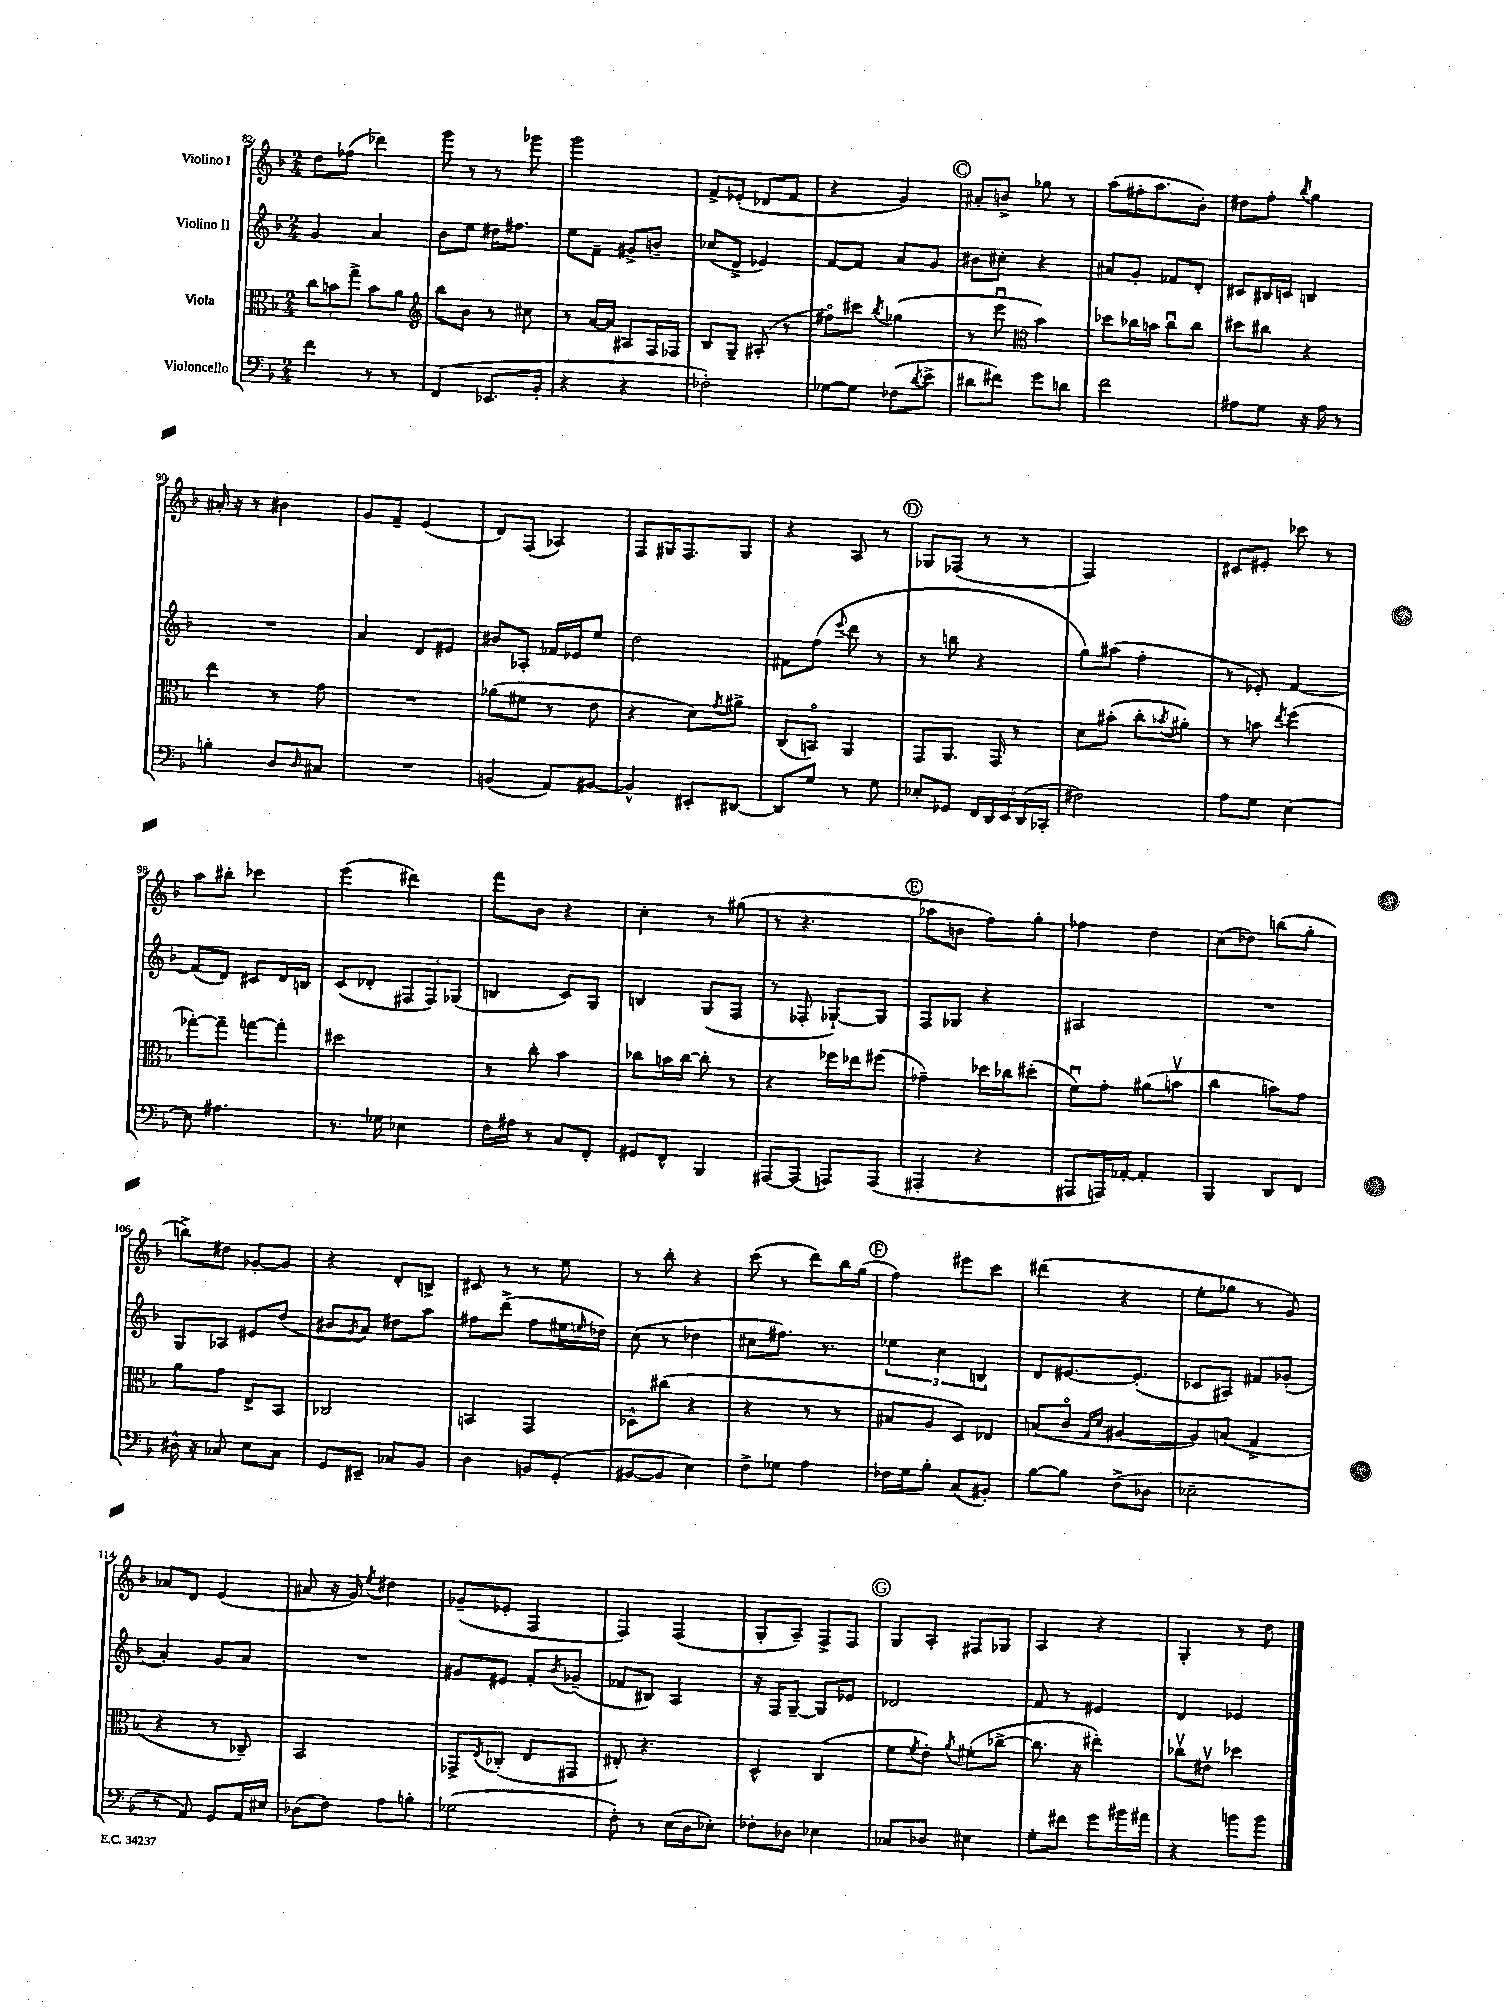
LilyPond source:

<<
\new StaffGroup <<
\new Staff = "s0" \with { instrumentName = "Violino I" } {
    \clef treble \key f \major \numericTimeSignature \time 2/4
    d''8 fes''8( des'''4) |
    g'''8 r8 r8 ges'''8 |
    g'''2 |
    f'8-> ees'8-.( des'8 f'8 |
    r4 g'4) |
    \mark \markup { \circle "C" } ais'8-. b'8-> ges''8 r8 |
    a''8( fis''16-. a''8. bes'8-.) |
    dis''8 f''8-. \acciaccatura { bes''8 } g''4 |
    ais'16-. r16 r8 bis'4 |
    g'8 f'8-- e'4( |
    d'8) f8( aes4) |
    f8 gis16 f8. gis8 |
    r4 a8 r8 |
    \mark \markup { \circle "D" } ges8 fes8( r8 r8 |
    f2) |
    cis'8 eis'8-. ces'''8 r8 |
    a''8 bis''8-. ces'''4 |
    e'''4( dis'''4) |
    f'''8 bes'8 r4 |
    c''4-. r8 gis''8( |
    r8 r4. |
    \mark \markup { \circle "E" } aes''8 b'8 f''8) g''8-. |
    fes''4 d''4 |
    c''8( des''8) b''8( g''8-. |
    b''8->) dis''8 ges'8~-. ges'8 |
    r4 d'8-. b8-> |
    cis'8 r8 r8 e''8 |
    r8 bes''8-. r4 |
    c'''8( r8 d'''8) bes''16 g''16( |
    \mark \markup { \circle "F" } f''4) eis'''8 c'''8 |
    dis'''4( r4 |
    e''8-. ges''8 r8 g'8) |
    aes'8 d'8 e'4( |
    ais'8 r16 g'16) \acciaccatura { e''8 } dis''4 |
    ges'8--( ees'8-. f4 |
    f4) f4( |
    g8-. a8--) f8-> f8 |
    \mark \markup { \circle "G" } g8 a8-. fis8 ges8 |
    a4 r4 |
    g4-. r8 d''8 \bar "|." |
}
\new Staff = "s1" \with { instrumentName = "Violino II" } {
    \clef treble \key f \major \numericTimeSignature \time 2/4
    g'4 a'4 |
    bes'8 e''8 dis''16 fis''8. |
    e''8 f'8-- gis'8-> b'8-- |
    ces''8( d'8-> ees'4) |
    f'8~ f'8 a'8 g'8 |
    \mark \markup { \circle "C" } bis'8 cis''8-. r4 |
    ais'8 g'8-. fes'8 d'8-. |
    cis'8 bis16 c'16 b4 |
    R2 |
    a'4 d'8 eis'8 |
    bis'8 aes8-. fes'16 ees'16 e''8 |
    d''2 |
    fis'8 f''8( \appoggiatura { e'''8 } d'''8 r8 |
    \mark \markup { \circle "D" } r8 b''8 r4 |
    g''8) ais''8( f''4-. |
    r8 ees'8-.) f'4~ |
    f'8( d'8) cis'8 d'16 b16 |
    c'8( des'8-. \tuplet 3/2 { fis8 fis8) ges8( } |
    b4 c'8) g8 |
    b4 g8( f8 |
    r8 fes8-. ges8~-!) ges8 |
    \mark \markup { \circle "E" } f8 ges8 r4 |
    ais2 |
    R2 |
    g8 aes8 eis'8 d''8( |
    bis'8 \acciaccatura { g'8 } a'8) dis''8 a''8 |
    fis''8 d'''8->( fis''8 eis''16 \grace { e''16 } des''16) |
    c''8( r8 des''4 |
    cis''8 fis''8.) r8. |
    \mark \markup { \circle "F" } \tuplet 3/2 { ees''4 c''4 b4 } |
    d'8 eis'8.~ eis'8.-.( |
    ces'8 ais8) fis'8 ges'8-.( |
    a'4-.) g'8 a'8 |
    R2 |
    gis'8 eis'8 f'8-. \acciaccatura { bes'8 } ges'8--( |
    fes'8 bis8) a4 |
    r16 f16 g8~-- g8 ees'8 |
    \mark \markup { \circle "G" } des'2 |
    f'8 r8 eis'4 |
    d'4 ees'4 \bar "|." |
}
\new Staff = "s2" \with { instrumentName = "Viola" } {
    \clef alto \key f \major \numericTimeSignature \time 2/4
    \tuplet 3/2 { c''8 b'8 g''8-> } b'8 a'8 |
    \clef treble bes''8 bes'8 r8 cis''8 |
    r8 a'16~ a'16 ais8 f16 fes16 |
    bes8 g8-- ais8-.( r8 |
    fis''8\flageolet) cis'''8 \acciaccatura { bes''8 } ges''4( |
    \mark \markup { \circle "C" } r8 e'''8\downbow \clef alto bes'4) |
    des''8 ces''16 b'16 ces''8\downbow ces''8 |
    dis''8 cis''8 r4 |
    e''4 r8 g'8 |
    R2 |
    aes'8( fis'8 r8 e'8 |
    r4 d'8) \acciaccatura { g'8 } ais'8-> |
    c8( b,8\flageolet) a,4 |
    \mark \markup { \circle "D" } g,8 a,8. g,16 r8 |
    d'8 bis'8-.( c''8-. \acciaccatura { bes'8 } ais'8-.) |
    r8 b'8 \acciaccatura { e''8 } f''4( |
    ges''8~-.) ges''8-- g''8~ g''8-. |
    dis''2 |
    r8 c''8-. bes'4 |
    ces''8 b'16 ces''16~ ces''8-. r8 |
    r4 fes''16 ees''16 fis''8( |
    \mark \markup { \circle "E" } ges'4--) des''16 ces''16 dis''8-.( |
    f'8\downbow) g'8-. ais'8( b'8\upbow |
    c''4 b'8) g'8 |
    a'8 g'8 e8-> bes,8 |
    ces2 |
    b,4 g,4 |
    des8-^ cis''8( r4 |
    r4 r8 r8 |
    \mark \markup { \circle "F" } bis8 a8 d8) ees8 |
    b8( c'8\flageolet \grace { g16 d'16 } ais4~ |
    ais8) b8( g4-> |
    r4 r8 ces8--) |
    bes,2 |
    ges,8-> \acciaccatura { e8 } ces8-.( e8 gis,8 |
    eis8-.) r4. |
    d4-^ c4( |
    \mark \markup { \circle "G" } f'8 \acciaccatura { f'8 } e'8-.) \acciaccatura { a'8 } fis'8-.( ces''8~-> |
    ces''8. r16 eis''4-.) |
    ces''8\upbow eis'8\upbow des''4 \bar "|." |
}
\new Staff = "s3" \with { instrumentName = "Violoncello" } {
    \clef bass \key f \major \numericTimeSignature \time 2/4
    f'4 r8 r8 |
    f,4( ees,8. bes,16-. |
    r4 r4 |
    fes2-.) |
    ges8~ ges8 fes8( \acciaccatura { d'8 } e'8-> |
    \mark \markup { \circle "C" } dis'8 fis'8) g'8 d'8 |
    f'2 |
    ais8 g8 r16 ais16 r8 |
    b4-. d8 \grace { d16 } cis8 |
    R2 |
    b,4( a,8) bis,8~ |
    bis,4-^ eis,8-. dis,8~ |
    dis,8 g8 r8 g8 |
    \mark \markup { \circle "D" } ees8-. ges,8 \tuplet 5/4 { f,16 d,16 e,16 d,16( ces,16-. } |
    fis2) |
    a8 g8 e4~ |
    e8 ais4. |
    r8. ges16 ees4 |
    f16 ais16 r8 c8 f,8-. |
    gis,8 f,8-^ bes,,4 |
    ais,,8~ ais,,8( a,,8) a,,8( |
    \mark \markup { \circle "E" } ais,,4-. r4 |
    ais,,8 a,,16) aes,16~-. aes,4-. |
    bes,,4 d,8 f,8 |
    dis16-^ r16 ces8 e8 ces8 |
    g,8 eis,8-- ces8 bes,8 |
    d4 b,8 g,8-.( |
    bis,8~ bis,8 e4) |
    f8-> ges8 a4 |
    \mark \markup { \circle "F" } fes16 g16 bes8-. c8( bis,8-.) |
    bes8~ bes8 f8->( des8 |
    ees2-- |
    r8 a,8) g,8 a,16 eis16 |
    des8( f8) a8 b8-. |
    ges2( |
    f8-.) r8 e16( d16 ees8-.) |
    fes8-. des8 ees4 |
    \mark \markup { \circle "G" } ces8 des8 eis4 |
    g8-. fis'8 g'8 bis'16 ais'16 |
    r4 b'8 b'8 \bar "|." |
}
>>
>>
\layout { \context { \Score currentBarNumber = #82 } }
